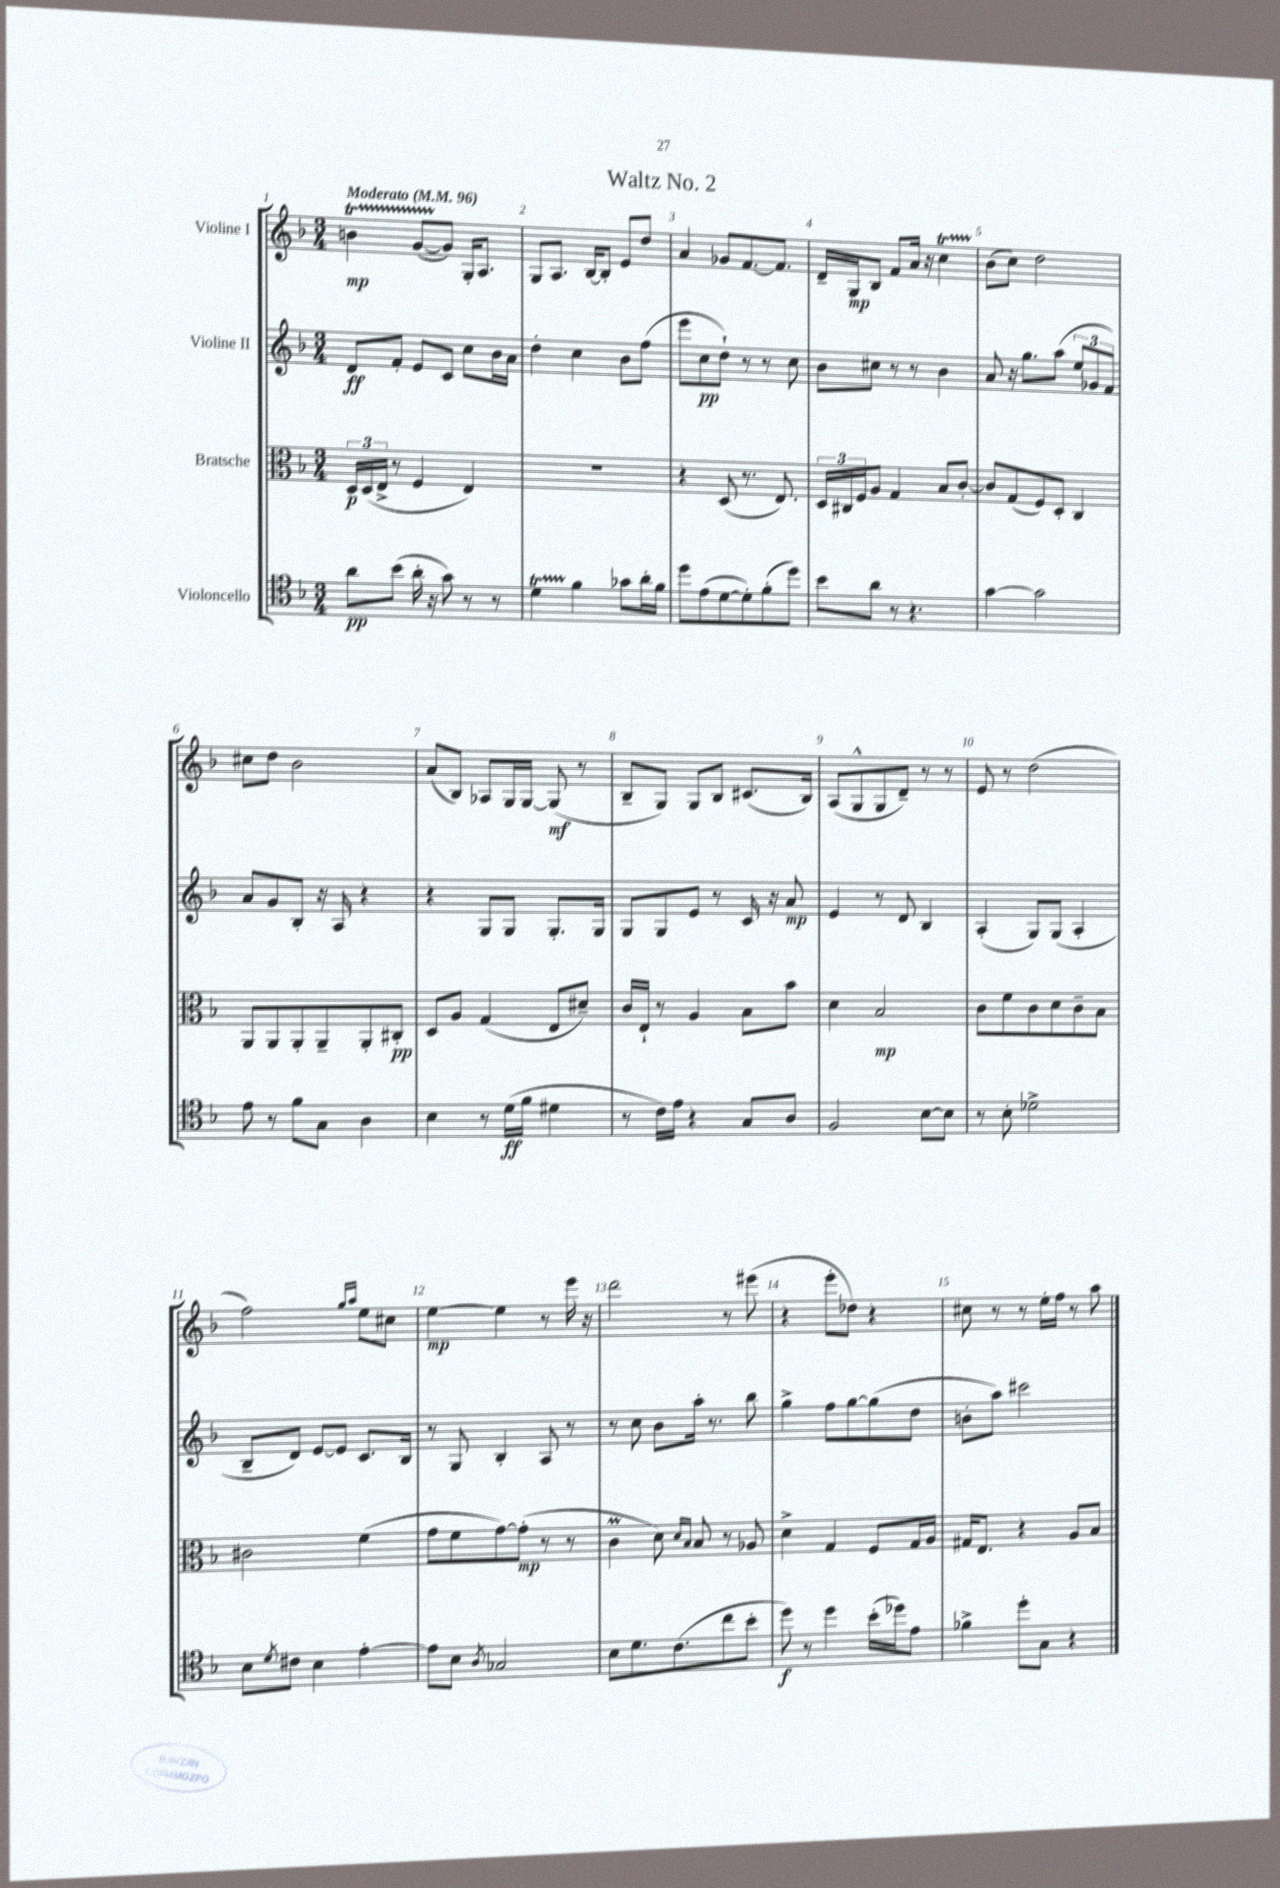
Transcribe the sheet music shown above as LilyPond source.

\header { title = "Waltz No. 2" }
<<
\new StaffGroup <<
\new Staff = "s0" \with { instrumentName = "Violine I" } {
    \clef treble \key f \major \numericTimeSignature \time 3/4 \tempo "Moderato" 4 = 96
    b'4\startTrillSpan\mp g'8~( g'8\stopTrillSpan) g16-. a8. |
    g8 a8. bes16~ bes8-. e'8 d''8 |
    a'4 ges'8 f'8.~ f'8. |
    d'16-- g16\mp bes8 f'8 a'16 r16 c''4\startTrillSpan |
    bes'8\stopTrillSpan( c''8) d''2 |
    cis''8 d''8 bes'2 |
    a'8( bes8) aes8 g16 g16~ g8\mf( r8 |
    bes8-- g8) g8 bes8 cis'8.( bes16) |
    a8( g8-^ g8 d'8--) r8 r8 |
    e'8 r8 d''2( |
    f''2) \grace { g''16 a''16 } e''8 cis''8 |
    e''4~\mp e''4 r8 e'''16 r16 |
    d'''2 r8 eis'''8( |
    r4 e'''8-. des''8) r4 |
    cis''8 r8 r8 e''16-. f''16 r8 a''8 \bar "|." |
}
\new Staff = "s1" \with { instrumentName = "Violine II" } {
    \clef treble \key f \major \numericTimeSignature \time 3/4
    d'8\ff f'8-. e'8 c'8 c''8 bes'16 a'16 |
    d''4-. c''4 bes'8 f''8( |
    e'''8 c''8\pp d''8-!) r8 r8 c''8 |
    bes'8 cis''8 r8 r8 bes'4 |
    a'8 r16 g''8. a''8( \tuplet 3/2 { e''8 ges'8 f'8) } |
    a'8 g'8 bes8-. r16 a16 r4 |
    r4 g8 g8 g8.-. g16 |
    g8 g8 e'8 r8 c'16 r16 a'8\mp |
    e'4 r8 d'8 bes4 |
    a4-.( g8) g8( a4-. |
    bes8-- d'8) e'8~ e'8 c'8. bes16 |
    r8 g8 bes4-. a8 r8 |
    r8 c''8 bes'8 a''16-. r8. bes''8 |
    g''4-> f''8 g''8~ g''8( d''8 |
    b'8-. a''8) cis'''2 \bar "|." |
}
\new Staff = "s2" \with { instrumentName = "Bratsche" } {
    \clef alto \key f \major \numericTimeSignature \time 3/4
    \tuplet 3/2 { d16\p d16( e16-> } r8 f4 e4) |
    R2. |
    r4 d8( r8. e8.) |
    \tuplet 3/2 { d16 cis16 f16 } a8 g4 bes8 c'8~-. |
    c'8 g8( f8) d8-. c4 |
    a,8 a,8 a,8-. a,8-- a,8-. cis8-.\pp |
    d8 a8 g4( e8 dis'8--) |
    c'16 e16-! r8 a4 bes8 bes'8 |
    d'4 bes2\mp |
    c'8 f'8 c'8 d'8 c'8-- bes8 |
    cis'2 f'4( |
    g'8 f'8 g'8~) g'8-.\mp( r8 r8 |
    c'4\prall d'8) \grace { d'16 bes16 } bes8 r8 aes8 |
    d'4-> g4 f8 g16 a16 |
    gis16 e8. r4 a8 bes8 \bar "|." |
}
\new Staff = "s3" \with { instrumentName = "Violoncello" } {
    \clef tenor \key f \major \numericTimeSignature \time 3/4
    a'8\pp bes'8( a'16-. r16 g'8) r8 r8 |
    d'4\startTrillSpan f'4\stopTrillSpan ges'8 a'16-. f'16 |
    d''8 e'8( d'8~ d'8-.) f'8-.( d''8) |
    bes'8 a'8 r8 r4. |
    g'4~ g'2 |
    e'8 r8 f'8 g8 a4 |
    bes4 r8 d'16\ff( f'16 dis'4 |
    r8 c'16) e'16 r4 g8 a8 |
    f2 bes8~ bes8 |
    r8 bes8-. des'2-> |
    bes8 \acciaccatura { d'8 } cis'8 bes4 e'4~-. |
    e'8 bes8 \acciaccatura { a8 } ges2 |
    bes8 d'8. c'8.( c''8 bes'8-. |
    d''8\f) r8 d''4 bes'16-.( des''16) e'8 |
    fes'4-> d''8-. g8 r4 \bar "|." |
}
>>
>>
\layout { \context { \Score \override BarNumber.break-visibility = ##(#f #t #t) barNumberVisibility = #all-bar-numbers-visible } }
